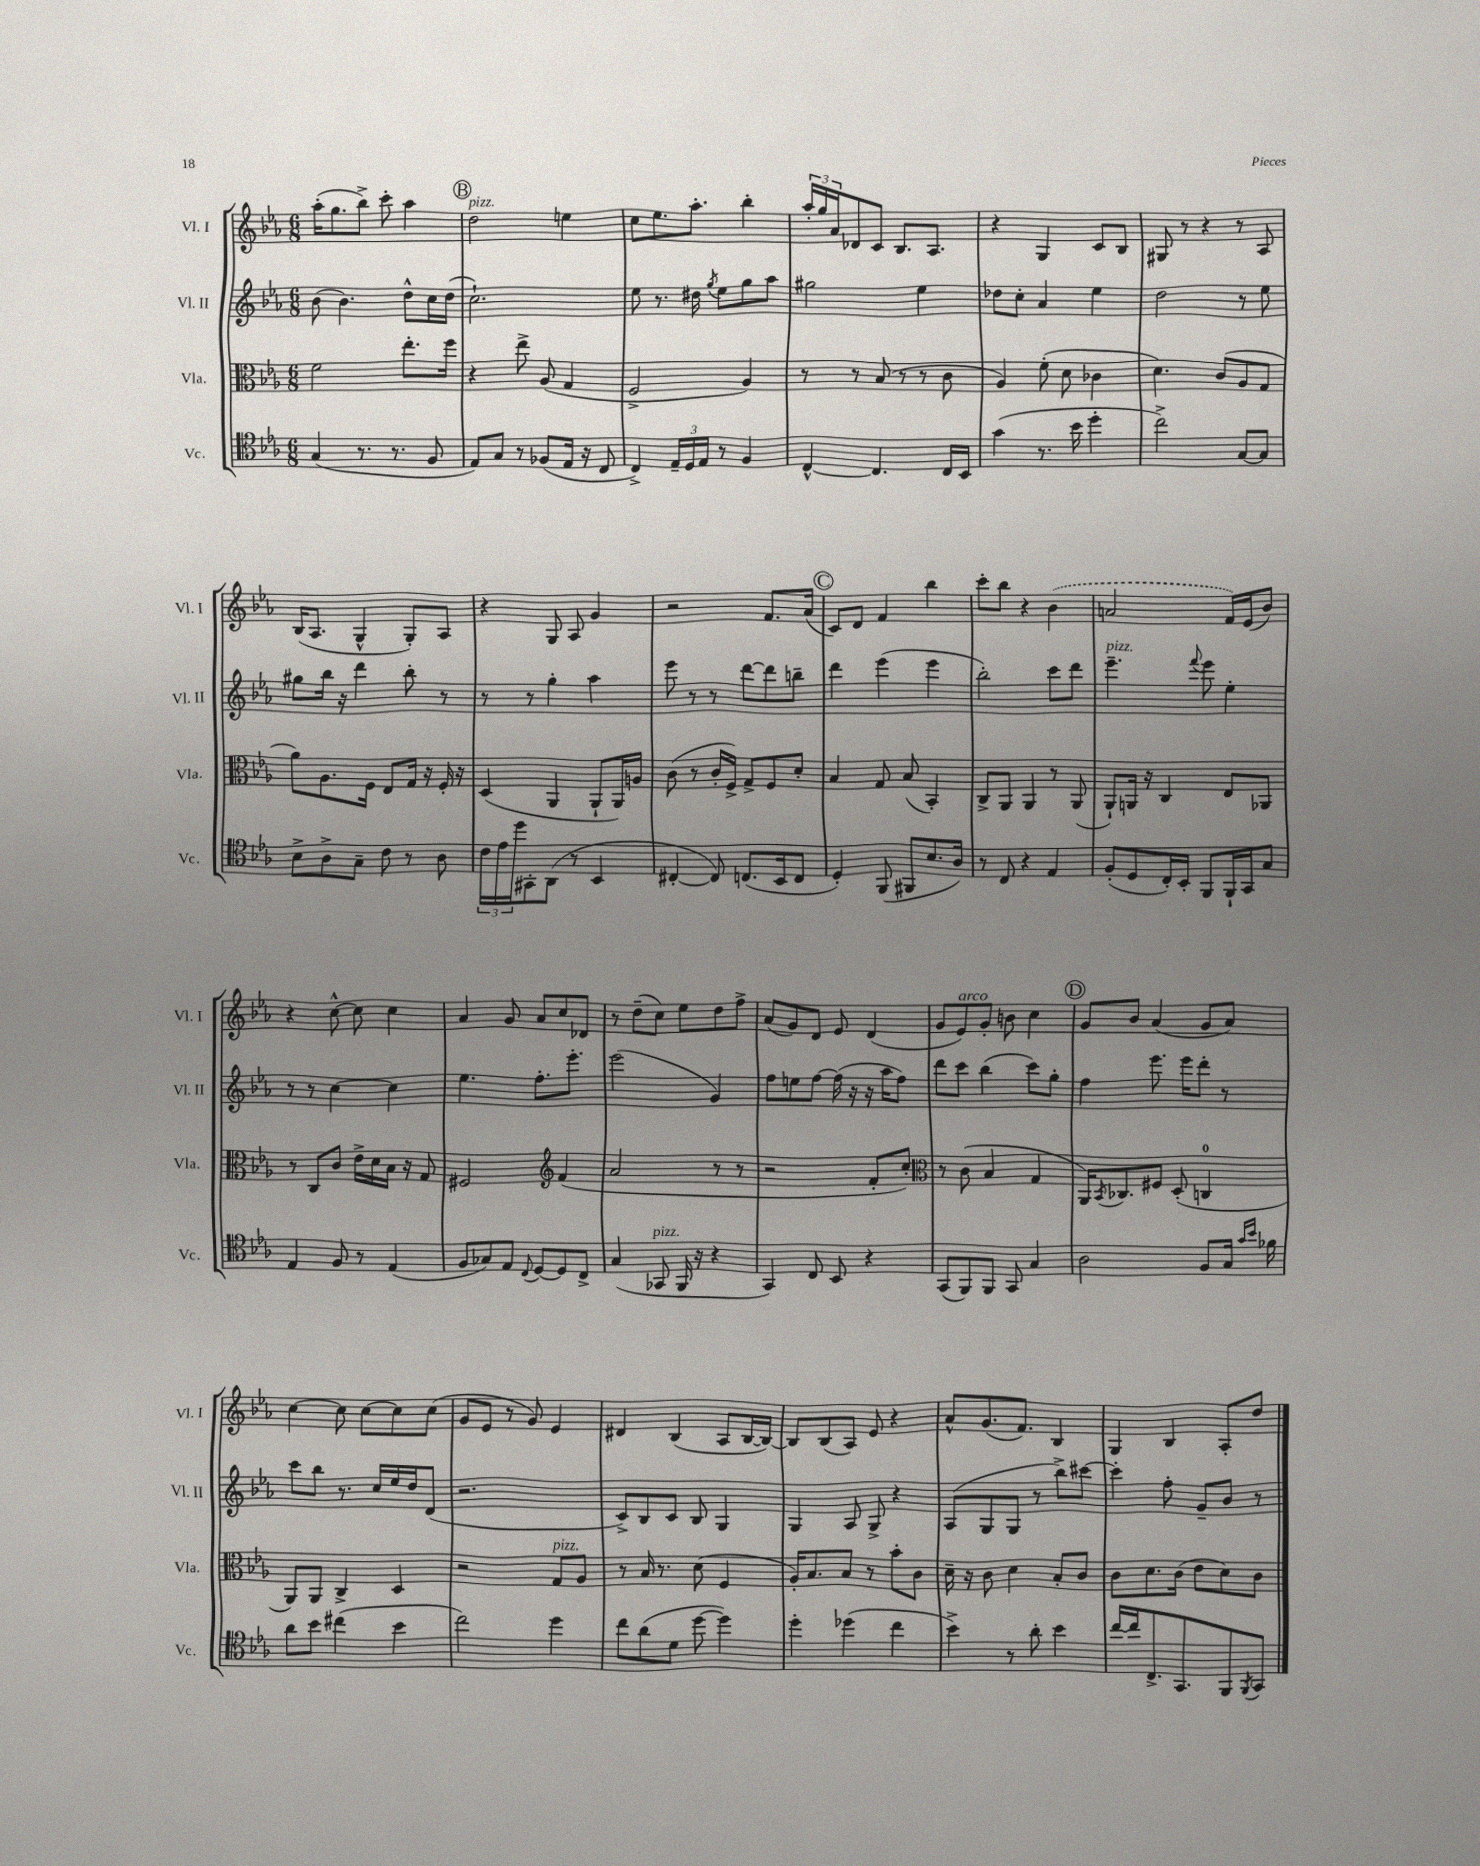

**kern	**kern	**kern	**kern
*staff4	*staff3	*staff2	*staff1
*clefC4	*clefC3	*clefG2	*clefG2
*k[b-e-a-]	*k[b-e-a-]	*k[b-e-a-]	*k[b-e-a-]
*M6/8	*M6/8	*M6/8	*M6/8
(4G/	2f\	(8b-\	(16aa-'\LK
.	.	.	8.gg\
.	.	4.b-\)	.
8.r	.	.	8bb-^\J)
.	.	.	8ccc'\
8.r	.	.	.
.	8.ee-'\L	8dd^^\L	4aa-\
8F/	.	16cc\L	.
.	16ff\Jk	(16dd\JJ	.
=	=	=	=
8E-/L)	4r	2.cc`\)	2dd\
8G/J	.	.	.
8r	8ee-^\	.	.
(8F-/L	(8A-/	.	.
16E-/Jk	4G/	.	4ee\
16r	.	.	.
8C/	.	.	.
=	=	=	=
4C^/)	2F^/	8ee-\	8cc\L
.	.	8.r	8.ee-\
24E-~/LL	.	.	.
24D/	.	.	.
.	.	16dd#\	8.aa-'\J
24E-/JJ	.	.	.
.	.	8qgg/	.
8r	.	8ee-\L	.
4F/	4A-/)	8gg\	4bb-'\
.	.	8aa-\J	.
=	=	=	=
[4C^^/	8r	2gg#\	24aa-'/LL
.	.	.	24gg/
.	.	.	24a-/J
.	8r	.	8d-/
4.C/]	(8B-/	.	8c/J
.	8r	.	8.B-/L
.	8r	4ee-\	.
.	.	.	8.A-/J
16C/LL	8c\	.	.
16BB-/JJ	.	.	.
=	=	=	=
(4g\	4A-/)	8dd-\L	4r
.	.	8cc'\J	.
8.r	(8f'\	4a-/	4G/
.	8d\	.	.
16b-\	.	.	.
4dd'\	4c-\	4ee-\	8c/L
.	.	.	8B-/J
=	=	=	=
2cc^\)	4.d\)	2dd\	8G#/
.	.	.	8r
.	.	.	4r
.	(8c/L	.	.
[8G/L	8A-/	8r	8r
8G/]J	8G/J	8ee-\	8A-/
=	=	=	=
8B-^\L	8a-\L)	8gg#\L	(16B-/LK
.	.	.	8.A-/J
8A-^\	8.A-\	16bb-\Jk	.
.	.	16r	.
8G~\J	.	4ddd\	4G^^/
.	16F\Jk	.	.
8c\	8E-/L	.	.
8r	16G/Jk	8bb-'\	8G'/L)
.	16r	.	.
8A-\	16F'/	8r	8A-/J
.	16r	.	.
=	=	=	=
24c\LL	(4D/	8r	4r
24e-\	.	.	.
24dd\J	.	.	.
8GG#'\	.	8r	.
(8AA-\J	4AA-/	4gg'\	8G/
8r	.	.	8A-/
4BB-/	8AA-`/L	4aa-\	4g/
.	16AA-/L)	.	.
.	16A/JJ	.	.
=	=	=	=
[4C#'/	(8c\	8eee-\	2r
.	8r	8r	.
8C#/])	16c'/LL	8r	.
.	16F^/JJ)	.	.
(8.C/L	8G^/L	[8ddd\L	.
.	8F/	8ddd\]	8.f/L
16BB-/k	.	.	.
8C/J	8d'/J	8bb~\J	.
.	.	.	(16a-/Jk
=	=	=	=
4D'/)	4B-/	4ddd\	8c/L)
.	.	.	8d/J
(8FF/	8G/	(4eee-\	4f/
8FF#/L	(8B-/	.	.
8.B-/	4BB-'/)	4eee-\	4bb-\
16A-/Jk)	.	.	.
=	=	=	=
8r	8C^/L	2bb-'\)	8ccc'\L
8C/	8AA-/J	.	8bb-\J
4r	4AA-/	.	4r
4E-/	8r	8ccc\L	(4b-\
.	(8AA-/	8ddd\J	.
=	=	=	=
(8F'/L	8AA-`/L)	4.eee-~\	2a/
8D/	16AA/Jk	.	.
.	16r	.	.
16C'/L)	4C/	.	.
16BB-'/JJ	.	.	.
.	.	8qqfff/	.
8FF/L	.	8eee-\	.
16FF`/L	8E-/L	4ee-'\	16f/LL)
16GG/J	.	.	(16e-/J
8G/J	8AA-/J	.	8b-/J)
=	=	=	=
4E-/	8r	8r	4r
.	8C/L	8r	.
8F/	8c/J	[4cc\	[8cc^^\
8r	16e-^\LL	.	8cc\]
.	16d\	.	.
(4E-/	16B-\JJ	4cc\]	4cc\
.	16r	.	.
.	8G/	.	.
=	=	=	=
8F/L	2F#/	4.ee-\	4a-/
8G-/)	.	.	.
8E-/J	.	.	8g/
8qqC/	.	.	.
[8D/L	.	8.ff'\L	8a-/L
*	*clefG2	*	*
8D/]	(4f/	.	8cc/
.	.	8.eee-'\J	.
8C^/J	.	.	8d-/J
=	=	=	=
(4G/	2a-/	(2eee-\	8r
.	.	.	(8dd~\L
8GG-/	.	.	8cc\J)
16FF/	.	.	8ee-\L
16r	.	.	.
4r	8r	4g/)	8dd\
.	8r	.	8ff^\J
=	=	=	=
4GG/)	2r	8ff\L	(8a-/L
.	.	8ee\	8g/)
8C/	.	[8ff\J	8d/J
8BB-/	.	(16ff\]	8e-/
.	.	16r	.
4r	8f'/L	16r	(4d/
.	.	16aa-\LK	.
.	8cc'/J)	8ff\J)	.
=	=	=	=
*	*clefC3	*	*
(8GG/L	8r	8ddd\L	8g/L
8FF/)	(8c\	8ccc\J	8e-/)
8FF/J	4B-/	(4bb-\	8g'/J
8GG/	.	.	8b\
4G/	4G/	8ccc\L)	4cc\
.	.	8gg'\J	.
=	=	=	=
2A-\	16AA-/LK)	4ff\	8g/L
.	8qBB-/	.	.
.	8.C-/	.	.
.	.	.	8b-/J
.	8F#/J	8.eee-\	(4a-/
.	(8D'/	.	.
.	.	16eee-\LK	.
8F/L	4C/	8ddd'\J	8g/L
16G/Jk	.	8r	8a-/J)
16qqg/LL	.	.	.
16qqb-/JJ	.	.	.
16f-\	.	.	.
=	=	=	=
8a-\L	8AA-/L)	8ccc\L	[4cc\
8b-\J	8AA-/J	8bb-\J	.
(4cc#\	4C^/	8.r	8cc\]
.	.	.	[8cc\L
.	.	16cc/LL	.
4b-\	4D/	16ee-/	8cc\]
.	.	16dd/J	.
.	.	(8d/J	(8cc\J
=	=	=	=
2cc\)	2r	2.r	8g/L
.	.	.	8e-/J
.	.	.	8r
.	.	.	8g/)
4dd\	8G/L	.	4e-/
.	8A-/J	.	.
=	=	=	=
8cc\L	8r	8c^/L)	4d#/
(8a-\	16B-/	8B-/	.
.	8.r	.	.
8d\J	.	8c/J	(4B-/
[8dd\	(8d\	8B-/	.
4dd\])	4F/	4G/	8A-/L
.	.	.	[16B-/L
.	.	.	16B-/_JJ)
=	=	=	=
4dd'\	16A-'/LK)	4G/	8B-/]L
.	8.B-/	.	.
.	.	.	(8B-/
(4dd-\	8B-/J	8A-/	8A-/J)
.	8r	8G^/	8e-/
4cc\	8b-'\L	4r	4r
.	8c\J	.	.
=	=	=	=
4b-^\)	16d~\	(8A-/L	8a-^^/L
.	16r	.	.
.	8c\	8G/	(8.g/
8r	4d\	8G/J	.
.	.	.	8.f/J)
8a-'\	.	8r	.
4b-\	8B-'/L	8bb-^\L)	4B-/
.	8c/J	[8ccc#\J	.
=	=	=	=
[16cc/LL	8c\L	4ccc#'\]	4G/
16cc/]J	.	.	.
8.C^/	8.d\	.	.
.	.	8ff'\	4B-/
8.GG/	(16c\Jk	.	.
.	8e-\L	8g~/L	.
8FF/	8d\)	8b-/J	8A-'/L
8qFF/	.	.	.
8GG/J	8c\J	8r	8dd/J
==	==	==	==
*-	*-	*-	*-
